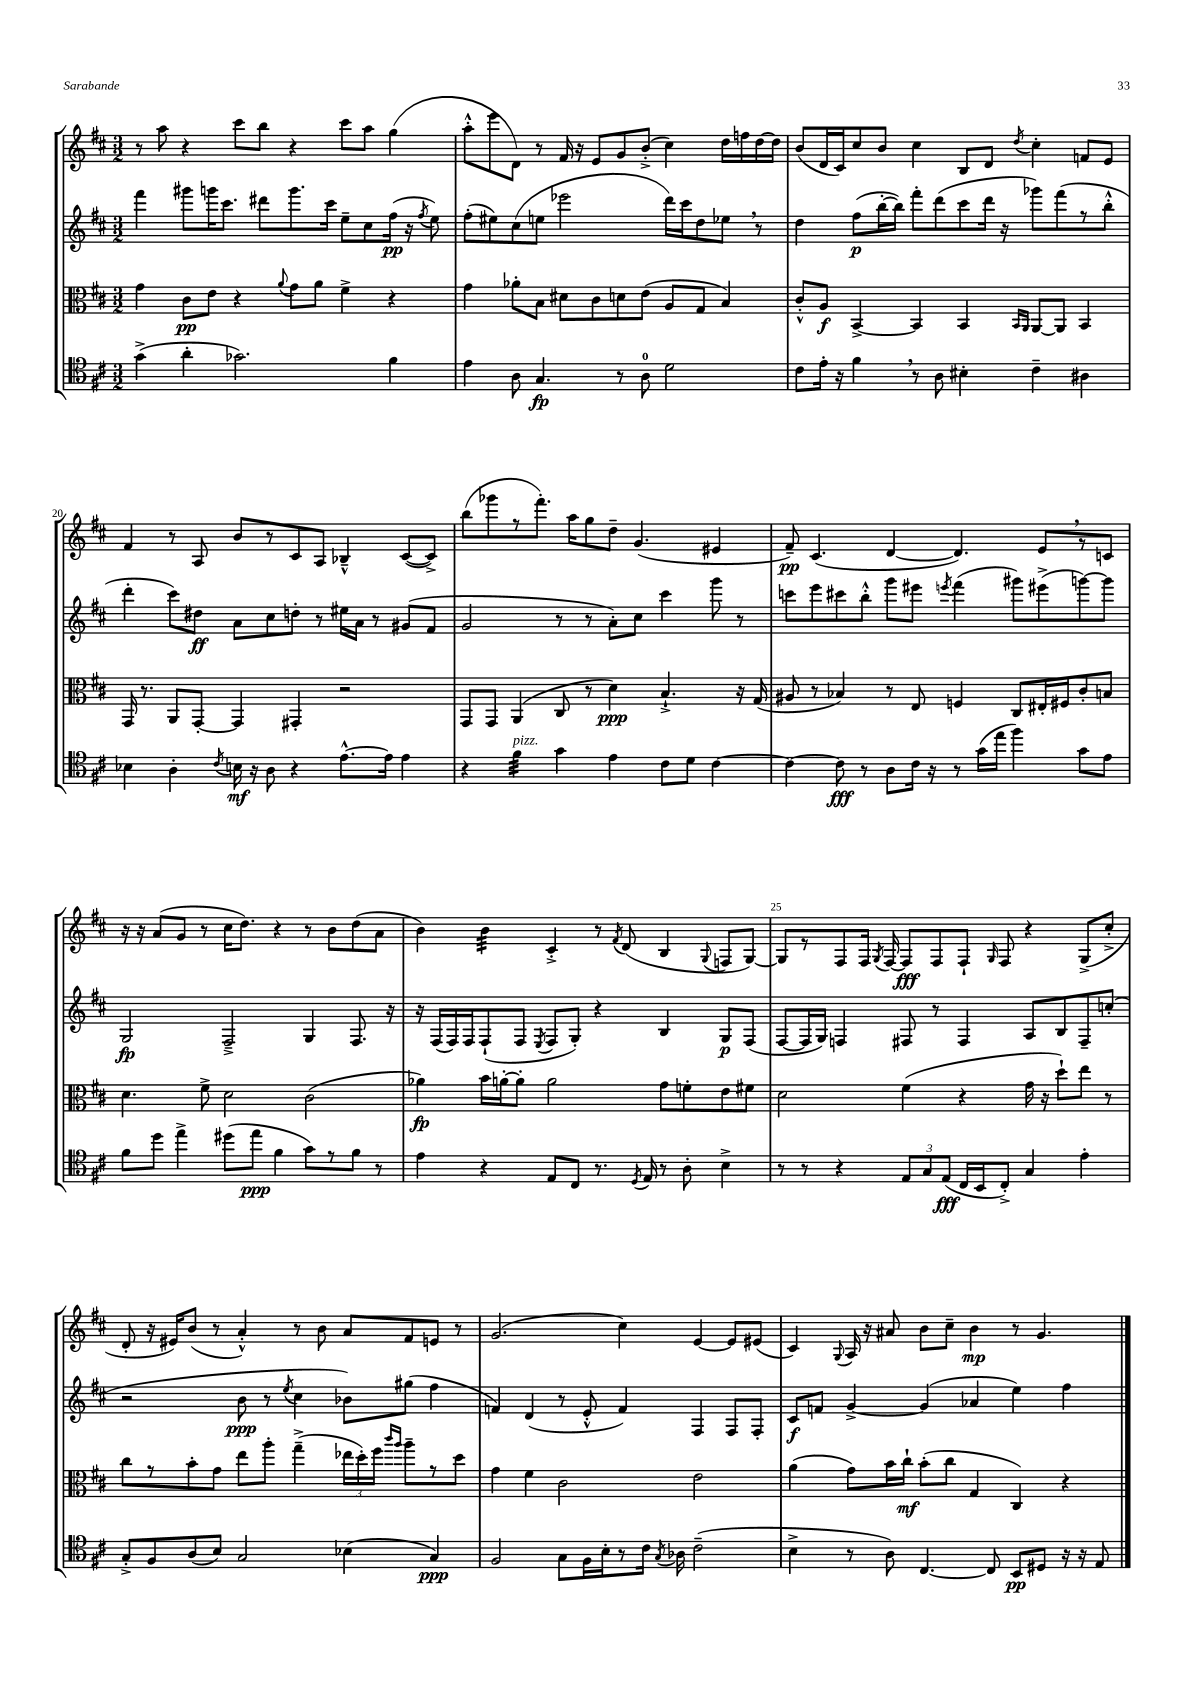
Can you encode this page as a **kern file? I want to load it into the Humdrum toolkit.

**kern	**dynam	**kern	**dynam	**kern	**dynam	**kern	**dynam
*part4	*part4	*part3	*part3	*part2	*part2	*part1	*part1
*staff4	*staff4	*staff3	*staff3	*staff2	*staff2	*staff1	*staff1
*clefC4	*	*clefC3	*	*clefG2	*	*clefG2	*
*k[f#c#]	*	*k[f#c#]	*	*k[f#c#]	*	*k[f#c#]	*
*M3/2	*	*M3/2	*	*M3/2	*	*M3/2	*
=17	=17	=17	=17	=17	=17	=17	=17
(4g^\	.	4g\	.	4fff#\	.	8r	.
.	.	.	.	.	.	8aa\	.
4a'\	.	8c#\L	pp	8ggg#X\L	.	4r	.
.	.	8e\J	.	16gggn\K	.	.	.
.	.	.	.	8.ccc#\J	.	.	.
2.g-X\)	.	4r	.	.	.	8ccc#\L	.
.	.	.	.	8ddd#X\L	.	8bb\J	.
.	.	8qqa/	.	.	.	.	.
.	.	8g\L	.	8.ggg\	.	4r	.
.	.	8a\J	.	.	.	.	.
.	.	.	.	16ccc#\Jk	.	.	.
.	.	4f#^\	.	8ee~\L	.	8ccc#\L	.
.	.	.	.	8cc#\	.	8aa\J	.
4f#\	.	4r	.	(16ff#\Jk	pp	(4gg\	.
.	.	.	.	16r	.	.	.
.	.	.	.	8qff#/	.	.	.
.	.	.	.	8ee\)	.	.	.
=18	=18	=18	=18	=18	=18	=18	=18
4e\	.	4g\	.	(8ff#'\L	.	8aa'^^\L	.
.	.	.	.	8ee#X\)	.	8eee\	.
8A\	.	8a-X'\L	.	(8cc#\	.	8d\J)	.
4.G/	fp	8B\J	.	8een\J	.	8r	.
.	.	8d#X\L	.	2eee-X\	.	16f#/	.
.	.	.	.	.	.	16r	.
.	.	8c#\	.	.	.	8e/L	.
8r	.	8dn\	.	.	.	8g/	.
8A\	.	(8e\J	.	.	.	(8b'^/J	.
2d\	.	8A/L	.	16ddd\LL)	.	4cc#\)	.
.	.	.	.	16ccc#\J	.	.	.
.	.	8G/J	.	8dd\	.	.	.
.	.	4B/)	.	8ee-X,\J	.	16dd\LL	.
.	.	.	.	.	.	16ffn\	.
.	.	.	.	8r	.	[16dd\	.
.	.	.	.	.	.	16dd\JJ]	.
=19	=19	=19	=19	=19	=19	=19	=19
8c#\L	.	8c#'^^/L	.	4dd\	.	(8b/L	.
16e'\Jk	.	8A/J	f	.	.	16d/L	.
16r	.	.	.	.	.	16c#/J)	.
4f#,\	.	[4BB^/	.	(8ff#\L	p	8cc#/	.
.	.	.	.	[16bb'\L	.	8b/J	.
.	.	.	.	16bb\JJ])	.	.	.
8r	.	4BB/]	.	8fff#'\L	.	4cc#\	.
8A\	.	.	.	(8ddd\	.	.	.
4B#X'\	.	4BB/	.	8ccc#\	.	8B/L	.
.	.	.	.	16ddd\Jk	.	8d/J	.
.	.	.	.	16r	.	.	.
.	.	16qqBB/LL	.	.	.	.	.
.	.	16qqAA/JJ	.	.	.	8qdd/	.
4c#~\	.	[8AA/L	.	8ggg-X\L)	.	4cc#'\	.
.	.	8AA/J]	.	(8fff#\	.	.	.
4A#X\	.	4BB/	.	8r	.	8fn/L	.
.	.	.	.	8bb'^^\J	.	8e/J	.
!!LO:LB:g=z
=20	=20	=20	=20	=20	=20	=20	=20
4B-X\	.	16GG/	.	4ddd'\	.	4f#/	.
.	.	8.r	.	.	.	.	.
4A'\	.	8AA/L	.	8ccc#\L)	.	8r	.
.	.	[8GG'/J	.	8dd#X\J	ff	8A/	.
8qc#/	.	.	.	.	.	.	.
16Bn\	mf	4GG/]	.	8a\L	.	8b/L	.
16r	.	.	.	.	.	.	.
8A\	.	.	.	8cc#\	.	8r	.
4r	.	4GG#X'/	.	8ddn'\J	.	8c#/	.
.	.	.	.	8r	.	8A/J	.
[8.e^^\L	.	2r	.	16ee#X\LL	.	4B-X~^^/	.
.	.	.	.	16a\JJ	.	.	.
.	.	.	.	8r	.	.	.
16e\Jk]	.	.	.	.	.	.	.
4e\	.	.	.	(8g#X/L	.	([8c#/L	.
.	.	.	.	8f#/J	.	8c#^/J])	.
=21	=21	=21	=21	=21	=21	=21	=21
4r	.	8GG/L	.	2g/	.	(8bb\L	.
.	.	8GG/J	.	.	.	8ggg-X\	.
!LO:TX:a:i:t=pizz.	!	!	!	!	!	!	!
*tremolo	*	*	*	*	*	*	*
32f#\LLL	.	(4AA/	.	.	.	8r	.
32f#\	.	.	.	.	.	.	.
32f#\	.	.	.	.	.	.	.
32f#\	.	.	.	.	.	.	.
32f#\	.	.	.	.	.	8.fff#'\J)	.
32f#\	.	.	.	.	.	.	.
32f#\	.	.	.	.	.	.	.
32f#\JJJ	.	.	.	.	.	.	.
*Xtremolo	*	*	*	*	*	*	*
4g\	.	8C#/	.	8r	.	.	.
.	.	.	.	.	.	16aa\KL	.
.	.	8r	.	8r	.	8gg\	.
4e\	.	4d\)	ppp	8a'\L)	.	8dd~\J	.
.	.	.	.	8cc#\J	.	(4.g/	.
8c#\L	.	4.B`^/	.	4ccc#\	.	.	.
8d\J	.	.	.	.	.	.	.
[4c#\	.	.	.	8ggg\	.	4e#X/	.
.	.	16r	.	8r	.	.	.
.	.	(16G/	.	.	.	.	.
=22	=22	=22	=22	=22	=22	=22	=22
4c#\_	.	8A#X/	.	8cccn\L	.	8f#~/)	pp
.	.	8r	.	8eee\	.	(4.c#/	.
8c#\]	fff	4B-X/)	.	8ccc#X\	.	.	.
8r	.	.	.	8bb'^^\J	.	.	.
8A\L	.	8r	.	8ggg\L	.	[4d/	.
16c#\Jk	.	8E/	.	8eee#X\J	.	.	.
16r	.	.	.	.	.	.	.
.	.	.	.	8qeeen/	.	.	.
8r	.	4Fn/	.	(4fff#\	.	4.d/])	.
(16g\LL	.	.	.	.	.	.	.
16ee\JJ	.	.	.	.	.	.	.
4ff#\)	.	8C#/L	.	8ggg#X\L)	.	.	.
.	.	16E#X'/L	.	(8eee#X^\	.	8e,/L	.
.	.	16F#X/J	.	.	.	.	.
8g\L	.	8c#'/	.	[8gggn\)	.	8r	.
8e\J	.	8Bn/J	.	8ggg\J]	.	8cn/J	.
!!LO:LB:g=z
=23	=23	=23	=23	=23	=23	=23	=23
8f#\L	.	4.d\	.	2G/	fp	16r	.
.	.	.	.	.	.	16r	.
8dd\J	.	.	.	.	.	(8a/L	.
4ee^\	.	.	.	.	.	8g/J	.
.	.	8f#^\	.	.	.	8r	.
(8dd#X\L	.	2d\	.	2F#~^/	.	16cc#\KL	.
.	.	.	.	.	.	8.dd\J)	.
8ee\J	ppp	.	.	.	.	.	.
4f#\	.	.	.	.	.	4r	.
8g\L)	.	(2c#\	.	4G/	.	8r	.
8r	.	.	.	.	.	8b\L	.
8f#\J	.	.	.	8.F#/	.	(8dd\	.
8r	.	.	.	.	.	8a\J	.
.	.	.	.	16r	.	.	.
=24	=24	=24	=24	=24	=24	=24	=24
4e\	.	4a-X\)	fp	16r	.	4b\)	.
.	.	.	.	(16F#/LL	.	.	.
.	.	.	.	16F#/)	.	.	.
.	.	.	.	16F#/J	.	.	.
*	*	*	*	*	*	*tremolo	*
4r	.	16b\LL	.	(8F#`/	.	32b\LLL	.
.	.	.	.	.	.	32b\	.
.	.	[16an'\J	.	.	.	32b\	.
.	.	.	.	.	.	32b\	.
.	.	8a'\J]	.	8F#/J	.	32b\	.
.	.	.	.	.	.	32b\	.
.	.	.	.	.	.	32b\	.
.	.	.	.	.	.	32b\JJJ	.
*	*	*	*	*	*	*Xtremolo	*
.	.	.	.	8qE/	.	.	.
8E/L	.	2a\	.	8F#/L	.	4c#'^/	.
8C#/J	.	.	.	8G'/J)	.	.	.
8.r	.	.	.	4r	.	8r	.
.	.	.	.	.	.	8qf#/	.
.	.	.	.	.	.	(8d/	.
8qD/	.	.	.	.	.	.	.
16E/	.	.	.	.	.	.	.
8r	.	8g\L	.	4B/	.	4B/	.
8A'\	.	8fn'\	.	.	.	.	.
.	.	.	.	.	.	8qqG/	.
4B^\	.	8e\	.	8G/L	p	8Fn/L	.
.	.	8f#X\J	.	(8F#/J	.	[8G/J)	.
=25	=25	=25	=25	=25	=25	=25	=25
8r	.	2d\	.	[8F#/L	.	8G/L]	.
8r	.	.	.	16F#/L]	.	8r	.
.	.	.	.	16G/JJ)	.	.	.
4r	.	.	.	4Fn/	.	8F#/	.
.	.	.	.	.	.	16F#/Jk	.
.	.	.	.	.	.	8qG/	.
.	.	.	.	.	.	[16F#/	.
12E/L	.	(4f#\	.	8F#X/	.	8F#/L]	fff
12G/	.	.	.	.	.	.	.
.	.	.	.	8r	.	8F#/	.
(12E/J	fff	.	.	.	.	.	.
16C#/LL	.	4r	.	4F#/	.	8F#`/J	.
16BB/J	.	.	.	.	.	.	.
.	.	.	.	.	.	16qqG/	.
8C#'^/J)	.	.	.	.	.	8F#/	.
4G/	.	16g\	.	8A/L	.	4r	.
.	.	16r	.	.	.	.	.
.	.	8dd`\L)	.	8B/	.	.	.
4e'\	.	8ee\J	.	8F#~/	.	(8G^/L	.
.	.	8r	.	(8ccn'/J	.	8cc#'^/J	.
!!LO:LB:g=z
=26	=26	=26	=26	=26	=26	=26	=26
8G'^/L	.	8cc#\L	.	2r	.	8d'/	.
8F#/	.	8r	.	.	.	16r	.
.	.	.	.	.	.	16e#X/KL)	.
(8A/	.	8b'\	.	.	.	(8b/J	.
8B/J)	.	8g\J	.	.	.	8r	.
2G/	.	8ee\L	.	8b\	ppp	4a'^^/)	.
.	.	8aa'\J	.	8r	.	.	.
.	.	.	.	8qee/	.	.	.
.	.	(4gg~^\	.	4cc#\	.	8r	.
.	.	.	.	.	.	8b\	.
(4B-X\	.	24ee-X\LL	.	8b-X\L)	.	8a/L	.
.	.	24dd'\)	.	.	.	.	.
.	.	24ff#\JJ	.	.	.	.	.
.	.	16qqccc#/LL	.	.	.	.	.
.	.	16qqaa/JJ	.	.	.	.	.
.	.	8aa~\L	.	(8gg#X\J	.	8f#/	.
4G/)	ppp	8r	.	4ff#\	.	8en/J	.
.	.	8dd\J	.	.	.	8r	.
=27	=27	=27	=27	=27	=27	=27	=27
2F#/	.	4g\	.	4fn/)	.	(2.g/	.
.	.	4f#\	.	(4d/	.	.	.
8G\L	.	2c#\	.	8r	.	.	.
16F#\L	.	.	.	8e'^^/	.	.	.
16B'\J	.	.	.	.	.	.	.
8r	.	.	.	4f/)	.	4cc#\)	.
16c#\Jk	.	.	.	.	.	.	.
8qG/	.	.	.	.	.	.	.
16A-X\	.	.	.	.	.	.	.
(2c#~\	.	2e\	.	4F#/	.	[4e/	.
.	.	.	.	8F#/L	.	8e/L]	.
.	.	.	.	8F#'/J	.	(8e#X/J	.
=28	=28	=28	=28	=28	=28	=28	=28
4B^\	.	(4a\	.	8c#/L	f	4c#/)	.
.	.	.	.	8fn/J	.	.	.
.	.	.	.	.	.	8qqG/	.
8r	.	8g\L)	.	[4g^/	.	16A/	.
.	.	.	.	.	.	16r	.
8A\)	.	16b\L	.	.	.	8a#X/	.
.	.	16cc#`\JJ	mf	.	.	.	.
[4.C#/	.	(8b'\L	.	(4g/]	.	8b\L	.
.	.	8cc#\J	.	.	.	8cc#~\J	.
.	.	4G/	.	4a-X/	.	4b\	mp
8C#/]	.	.	.	.	.	.	.
8BB/L	pp	4C#/)	.	4ee\)	.	8r	.
8D#X/J	.	.	.	.	.	4.g/	.
16r	.	4r	.	4ff#\	.	.	.
16r	.	.	.	.	.	.	.
8E/	.	.	.	.	.	.	.
==	==	==	==	==	==	==	==
*-	*-	*-	*-	*-	*-	*-	*-
